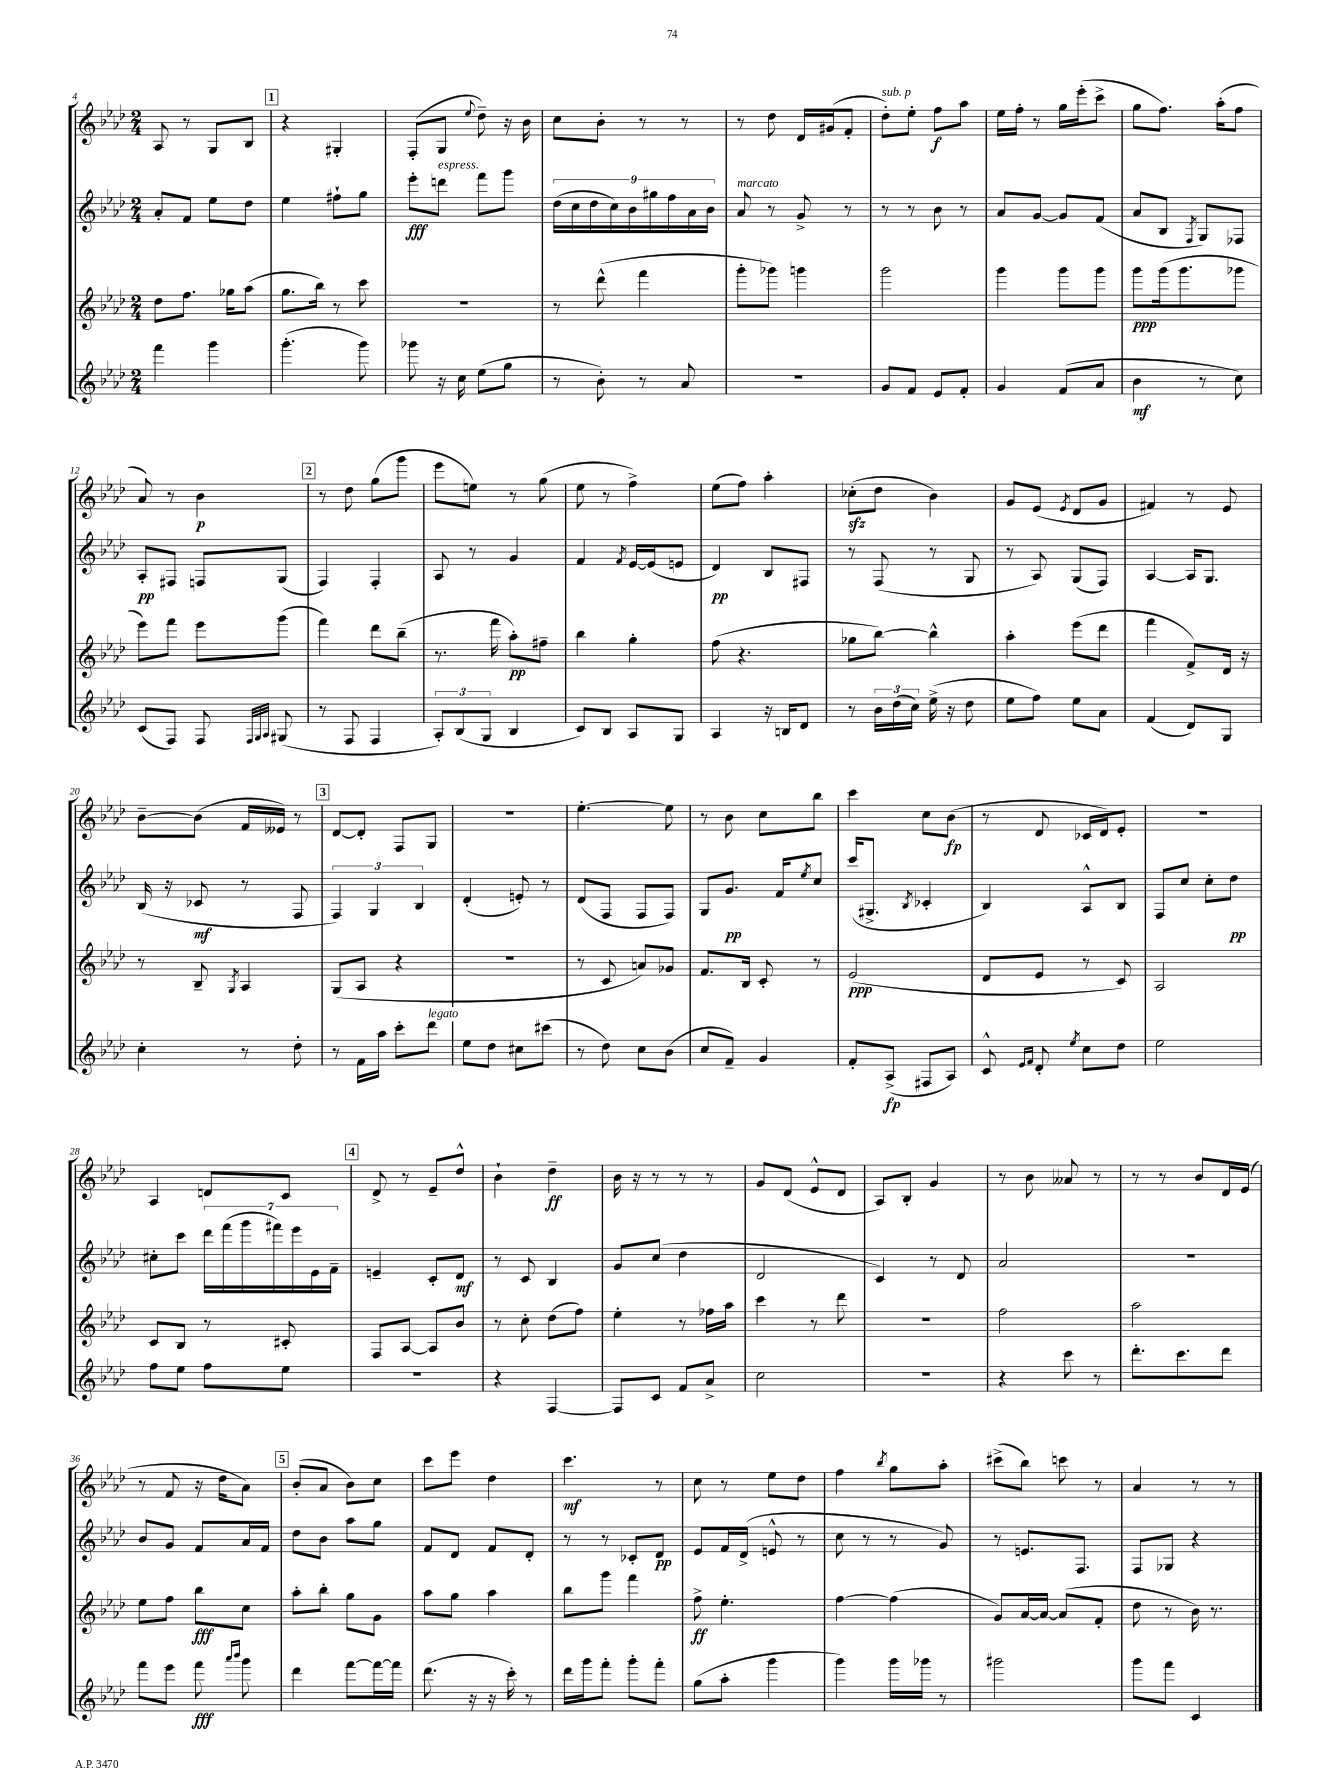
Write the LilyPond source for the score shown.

<<
\new StaffGroup <<
\new Staff = "s0" {
    \clef treble \key aes \major \numericTimeSignature \time 2/4
    aes8 r8 g8 bes8 |
    \mark \markup { \box "1" } r4 gis4-. |
    f8-.( g8 \appoggiatura { ees''8 } des''8--) r16 bes'16 |
    c''8 bes'8-. r8 r8 |
    r8 des''8 des'16 gis'16( f'8-. |
    des''8-.^\markup { \italic "sub. p" }) ees''8-. f''8\f aes''8 |
    ees''16 f''16-. r8 g''16 ees'''16-.( c'''8-> |
    g''8 f''8.) aes''16-.( f''8 |
    aes'8) r8 bes'4\p |
    \mark \markup { \box "2" } r8 des''8 g''8( g'''8 |
    ees'''8 e''8) r8 g''8( |
    ees''8 r8 f''4->) |
    ees''8( f''8) aes''4-. |
    ces''8-.\sfz( des''8 bes'4) |
    g'8 ees'8( \acciaccatura { ees'8 } des'8 g'8 |
    fis'4) r8 ees'8 |
    bes'8~-- bes'8( f'16 eeses'16) r8 |
    \mark \markup { \box "3" } des'8~ des'8-. f8 g8 |
    r2 |
    ees''4.~-. ees''8 |
    r8 bes'8 c''8 bes''8 |
    c'''4 c''8 bes'8\fp( |
    r8 des'8 ces'16 des'16) ees'8-. |
    R2 |
    aes4 d'8 c'8 |
    \mark \markup { \box "4" } des'8-> r8 ees'8-- des''8-^ |
    bes'4-! des''4--\ff |
    bes'16 r16 r8 r8 r8 |
    g'8 des'8( ees'8-^ des'8 |
    aes8) bes8-. g'4 |
    r8 bes'8 aeses'8 r8 |
    r8 r8 bes'8 des'16 ees'16( |
    r8 f'8 r16 des''16 aes'8) |
    \mark \markup { \box "5" } bes'8-.( aes'8 bes'8) c''8 |
    c'''8 ees'''8 des''4 |
    c'''4.\mf r8 |
    c''8 r8 ees''8 des''8 |
    f''4 \acciaccatura { bes''8 } g''8 aes''8-. |
    cis'''8->( bes''8) c'''8 r8 |
    aes'4 r8 r8 \bar "|." |
}
\new Staff = "s1" {
    \clef treble \key aes \major \numericTimeSignature \time 2/4
    aes'8-. f'8 ees''8 des''8 |
    \mark \markup { \box "1" } ees''4 fis''8-! g''8 |
    ees'''8-.\fff d'''8^\markup { \italic "espress." } f'''8 g'''8 |
    \tuplet 9/8 { des''16( c''16 des''16 c''16) bes'16 gis''16 f''16 aes'16 bes'16 } |
    aes'8^\markup { \italic "marcato" } r8 g'8-> r8 |
    r8 r8 bes'8 r8 |
    aes'8 g'8~ g'8 f'8( |
    aes'8 bes8 \acciaccatura { f8 } g8) fes8 |
    aes8-.\pp fis8 f8 g8( |
    \mark \markup { \box "2" } f4) f4-. |
    aes8 r8 g'4 |
    f'4 \acciaccatura { f'8 } ees'16~ ees'16( e'8 |
    des'4\pp) bes8 fis8 |
    r8 f8( r8 g8 |
    r8 aes8) g8( f8) |
    aes4~ aes16 g8. |
    bes16( r16 ces'8\mf r8 f8 |
    \mark \markup { \box "3" } \tuplet 3/2 { f4) g4 bes4 } |
    des'4-.( e'8-.) r8 |
    des'8( f8 f8 f8) |
    g8 g'8.\pp f'16 \acciaccatura { ees''8 } c''8 |
    c'''16( gis8.-> \acciaccatura { bes8 } ces'4-. |
    bes4) aes8-^ bes8 |
    f8 c''8 c''8-. des''8\pp |
    cis''8-. c'''8 \tuplet 7/4 { des'''16 f'''16( g'''16 fis'''16) ees'''16 ees'16 f'16-- } |
    \mark \markup { \box "4" } e'4-- c'8-. des'8\mf |
    r8 c'8 bes4 |
    g'8 c''8( des''4 |
    des'2 |
    c'4) r8 des'8 |
    aes'2 |
    R2 |
    bes'8 g'8 f'8 aes'16 f'16 |
    \mark \markup { \box "5" } des''8 bes'8 aes''8 g''8 |
    f'8 des'8 f'8 des'8-. |
    r8 r8 ces'8-. des'8\pp |
    ees'8 f'16 des'16->( e'8-^ r8 |
    c''8 r8 r8 g'8) |
    r8 e'8. f8. |
    f8 ges8 r4 \bar "|." |
}
\new Staff = "s2" {
    \clef treble \key aes \major \numericTimeSignature \time 2/4
    des''8 f''8. ges''16 aes''8( |
    \mark \markup { \box "1" } g''8. bes''16) r8 c'''8 |
    r2 |
    r8 des'''8-^( f'''4 |
    g'''8-. ges'''8) g'''4 |
    g'''2 |
    g'''4 g'''8 g'''8 |
    g'''8\ppp g'''16( g'''8. ges'''8 |
    ees'''8) f'''8 ees'''8 g'''8( |
    \mark \markup { \box "2" } f'''4) des'''8 bes''8--( |
    r8. f'''16 aes''8-.\pp) fis''8-- |
    bes''4 g''4-. |
    f''8( r4. |
    ges''8 bes''8~) bes''4-^ |
    aes''4-. ees'''8( des'''8 |
    f'''4 f'8->) des'16 r16 |
    r8 bes8-- \acciaccatura { g8 } aes4 |
    \mark \markup { \box "3" } g8( aes8 r4 |
    r2 |
    r8 c'8 a'8) ges'8 |
    f'8. bes16 c'8-. r8 |
    ees'2\ppp( |
    des'8 ees'8 r8 c'8) |
    aes2 |
    c'8 bes8 r8 cis'8-. |
    \mark \markup { \box "4" } f8 aes8~ aes8 bes'8 |
    r8 c''8-. des''8( f''8) |
    ees''4-. r8 fes''16 aes''16 |
    c'''4 r8 des'''8 |
    R2 |
    f''2 |
    aes''2 |
    ees''8 f''8 bes''8\fff c''8 |
    \mark \markup { \box "5" } aes''8-. bes''8-. g''8 g'8 |
    aes''8 g''8 aes''4 |
    bes''8 g'''8 f'''4 |
    f''8->\ff ees''4.-. |
    f''4~ f''4( |
    g'8) aes'16~ aes'16~ aes'8( f'8-. |
    des''8 r8 bes'16) r8. \bar "|." |
}
\new Staff = "s3" {
    \clef treble \key aes \major \numericTimeSignature \time 2/4
    f'''4 g'''4 |
    \mark \markup { \box "1" } g'''4.-.( g'''8) |
    ges'''8 r16 c''16 ees''8( g''8 |
    r8 bes'8-.) r8 aes'8 |
    R2 |
    g'8 f'8 ees'8 f'8-. |
    g'4 f'8( aes'8 |
    bes'4\mf r8 c''8) |
    c'8( f8) f8 \grace { f32 g32 aes32 } gis8( |
    \mark \markup { \box "2" } r8 f8 f4 |
    \tuplet 3/2 { aes8-.) bes8( g8 } bes4 |
    c'8) bes8 aes8 g8 |
    aes4 r16 b16 des'8 |
    r8 \tuplet 3/2 { bes'16 des''16( c''16) } ees''16->( r16 des''8 |
    ees''8 f''8) ees''8 aes'8 |
    f'4( des'8) g8 |
    c''4-. r8 des''8-. |
    \mark \markup { \box "3" } r8 f'16 aes''16 c'''8-. des'''8^\markup { \italic "legato" } |
    ees''8 des''8 cis''8 cis'''8( |
    r8 des''8) c''8 bes'8( |
    c''8 f'8--) g'4 |
    f'8-. aes8->\fp( fis8 aes8) |
    c'8-^ \grace { ees'16 f'16 } des'8-. \acciaccatura { ees''8 } c''8 des''8 |
    ees''2 |
    f''8 ees''8 f''8 ees''8 |
    \mark \markup { \box "4" } R2 |
    r4 f4~ |
    f8 c'8 f'8 aes'8-> |
    c''2 |
    r2 |
    r4 c'''8 r8 |
    des'''8.-. c'''8. des'''8 |
    f'''8 ees'''8 f'''8\fff \grace { aes'''16 bes'''16 } g'''8 |
    \mark \markup { \box "5" } des'''4 f'''8~ f'''16~ f'''16 |
    des'''8.( r16 r16 c'''16-.) r8 |
    des'''16 g'''16 f'''8-. g'''8-. f'''8-. |
    g''8( aes''8-. g'''4 |
    g'''4) g'''16 ges'''16 r8 |
    gis'''2 |
    g'''8 f'''8 c'4 \bar "|." |
}
>>
>>
\layout { \context { \Score currentBarNumber = #4 } }
